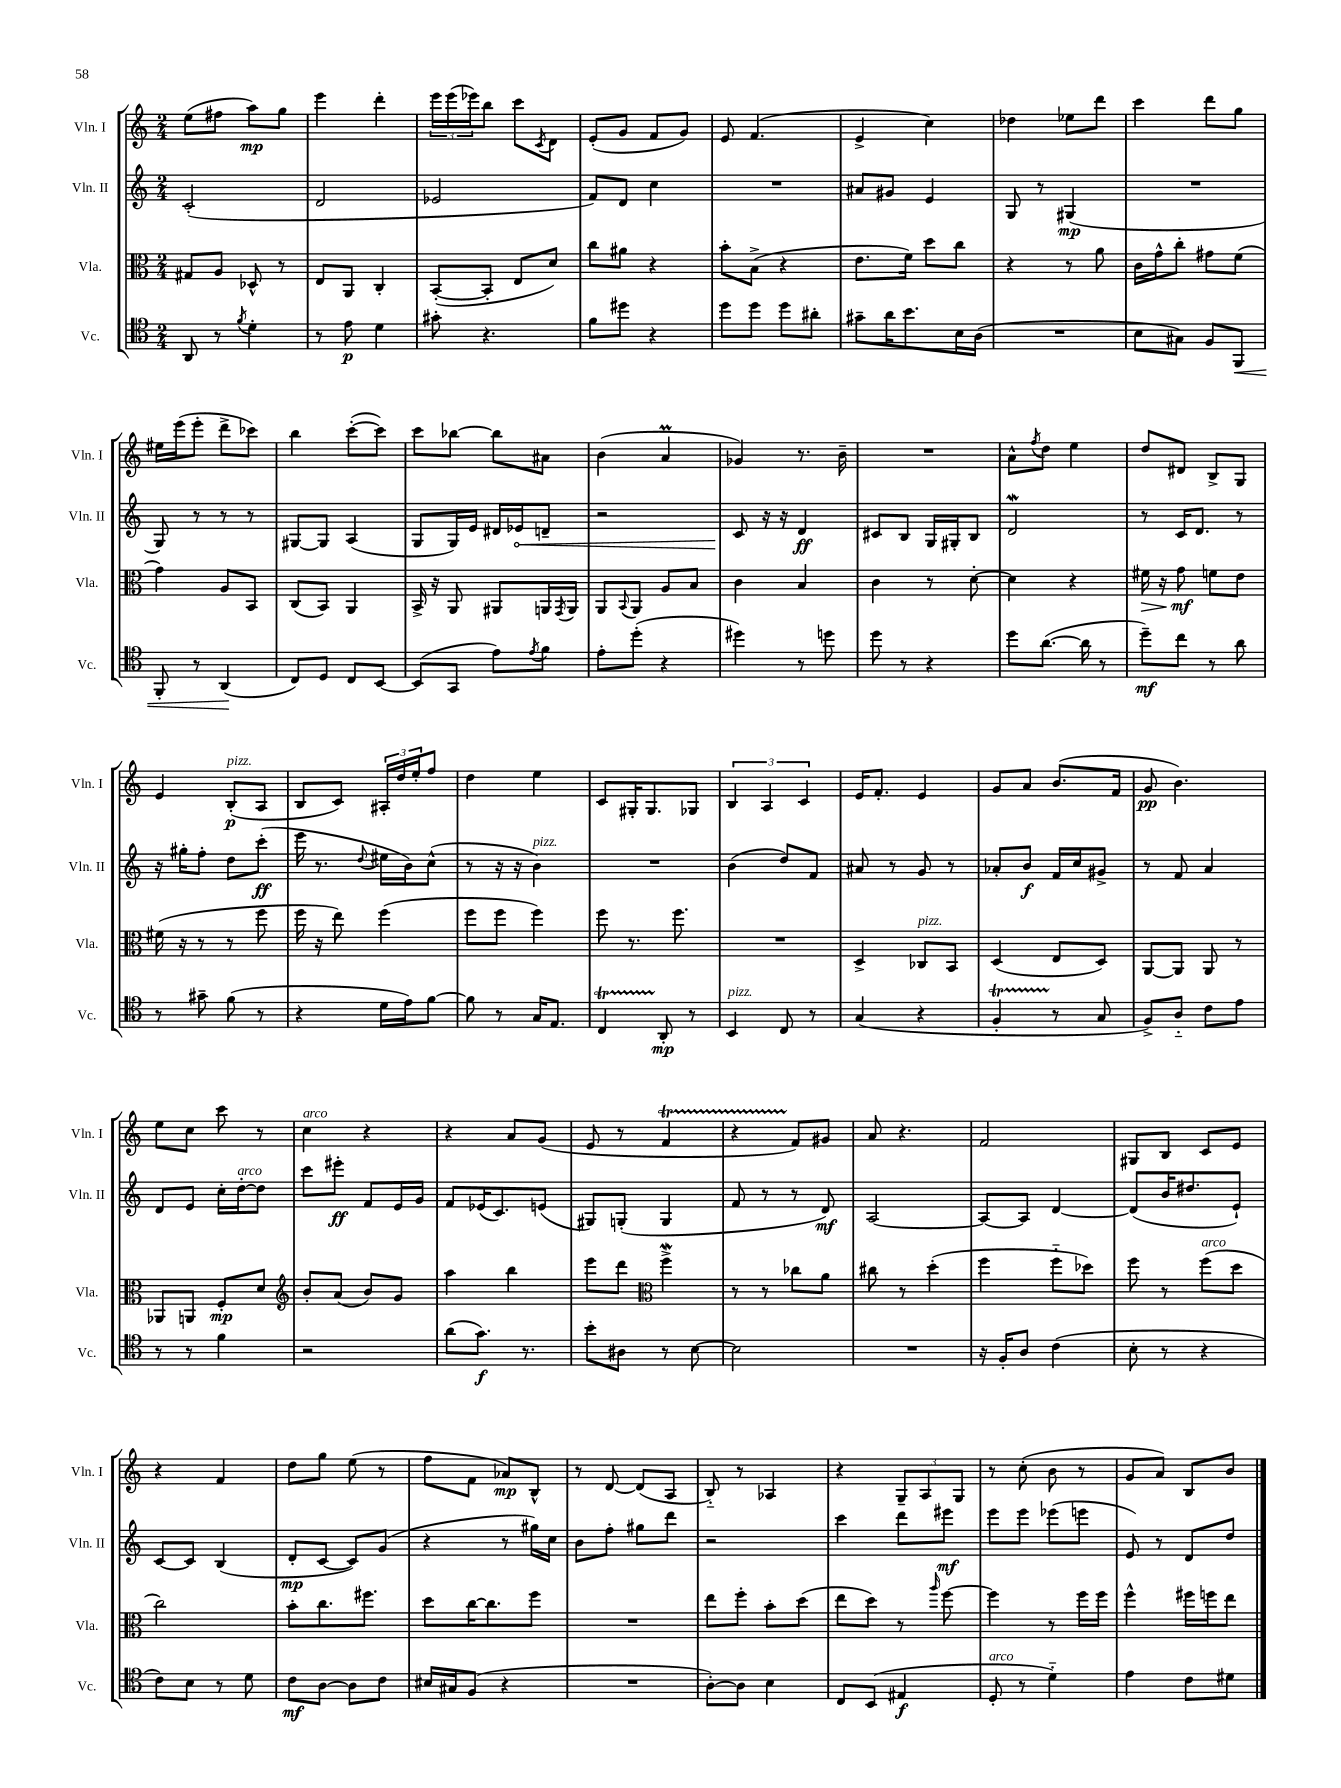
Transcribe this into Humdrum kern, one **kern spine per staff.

**kern	**kern	**kern	**kern
*staff4	*staff3	*staff2	*staff1
*clefC4	*clefC3	*clefG2	*clefG2
*k[]	*k[]	*k[]	*k[]
*M2/4	*M2/4	*M2/4	*M2/4
8AA/	8G#/L	(2c'/	(8ee\L
8r	8A/J	.	8ff#\J
8qf/	.	.	.
4d'\	8D-^^/	.	8aa\L)
.	8r	.	8gg\J
=	=	=	=
8r	8E/L	2d/	4eee\
8e\	8AA/J	.	.
4d\	4C'/	.	4ddd'\
=	=	=	=
8g#'\	([8BB'/L	2e-/	24eee\LL
.	.	.	(24eee\
.	.	.	24eee-\J)
4.r	8BB'/]J	.	8bb\J
.	8E/L	.	8ccc\L
.	.	.	8qc/
.	8d/J)	.	8d\J
=	=	=	=
8f\L	8cc\L	8f/L)	(8e'/L
8dd#\J	8a#\J	8d/J	8g/J
4r	4r	4cc\	8f/L
.	.	.	8g/J)
=	=	=	=
8dd\L	8b'\L	2r	8e/
8dd\J	(8B^\J	.	(4.f/
8dd\L	4r	.	.
8a#'\J	.	.	.
=	=	=	=
8g#~\L	8.e\L	8a#/L	4e^/
16a\K	.	8g#/J	.
8.b\	16f\Jk)	.	.
.	8dd\L	4e/	4cc\)
16B\L	8cc\J	.	.
(16A\JJ	.	.	.
=	=	=	=
2r	4r	8G/	4dd-\
.	.	8r	.
.	8r	(4G#/	8ee-\L
.	8a\	.	8ddd\J
=	=	=	=
8B\L	16c\LL	2r	4ccc\
.	16g^^\J	.	.
8G#\J)	8cc'\J	.	.
8F/L	8g#\L	.	8ddd\L
8FF/J	(8f\J	.	8gg\J
=	=	=	=
8FF'/	4g\)	8G/)	16ee#\LL
.	.	.	(16eee\J
8r	.	8r	8eee'\J
(4AA/	8A/L	8r	8ddd^\L
.	8BB/J	8r	8ccc-\J)
=	=	=	=
8C/L)	(8C/L	[8G#/L	4bb\
8D/J	8BB/J)	8G#/]J	.
8C/L	4AA/	(4A/	([8ccc'\L
[8BB/J	.	.	8ccc\]J)
=	=	=	=
(8BB/]L	16BB^/	8G/L	8ccc\L
.	16r	.	.
8GG/J	8AA/	16G/L)	[8bb-\J
.	.	16e/JJ	.
8e\L)	8AA#/L	16d#/LL	8bb-\]L
.	.	16e-/J	.
8qe/	.	.	.
8f\J	16AA/L	8d~/J	8a#\J
.	8qGG/	.	.
.	16AA/JJ	.	.
=	=	=	=
8e'\L	8AA/L	2r	(4b\
.	8qqBB/	.	.
(8dd'\J	8AA/J	.	.
4r	8A/L	.	4a/
.	8B/J	.	.
=	=	=	=
4dd#\)	4c\	8c/	4g-/)
.	.	16r	.
.	.	16r	.
8r	4B/	4d/	8.r
8dd\	.	.	.
.	.	.	16b~\
=	=	=	=
8dd\	4c\	8c#/L	2r
8r	.	8B/J	.
4r	8r	16G/LL	.
.	.	16G#'/J	.
.	[8d'\	8B/J	.
=	=	=	=
8dd\L	4d\]	2d/	8a^^\L
.	.	.	8qff/
([8.a\J	.	.	8dd\J
.	4r	.	4ee\
16a\]	.	.	.
8r	.	.	.
=	=	=	=
8dd~\L)	16f#\	8r	8dd/L
.	16r	.	.
8cc\J	8g\	16c/LK	8d#/J
.	.	8.d/J	.
8r	8f\L	.	8B^/L
8a\	8e\J	8r	8G/J
=	=	=	=
8r	(16f#\	16r	4e/
.	16r	16gg#'\LK	.
8g#~\	8r	8ff'\J	.
(8f\	8r	8dd\L	(8B'/L
8r	8ff\	(8ccc'\J	8A/J
=	=	=	=
4r	16ff\	16eee\	8B/L
.	16r	8.r	.
.	8ee\)	.	8c/J)
.	.	8qqdd/	.
16d\LL	(4ff\	16ee#\LL	24A#'/LL
.	.	.	24dd/
16e\J)	.	16b\J)	.
.	.	.	24ee'/J
[8f\J	.	(8cc^^\J	8ff/J
=	=	=	=
8f\]	8ff\L	8r	4dd\
8r	8ff\J	16r	.
.	.	16r	.
16G/LK	4ff\)	4b\)	4ee\
8.E/J	.	.	.
=	=	=	=
4C/	8ff\	2r	8c/L
.	8.r	.	16G#'/K
.	.	.	8.G#/
8AA'/	.	.	.
.	8.ff\	.	.
8r	.	.	8G-/J
=	=	=	=
4BB/	2r	(4b\	6B/
.	.	.	6A/
8C/	.	8dd/L)	.
.	.	.	6c/
8r	.	8f/J	.
=	=	=	=
(4G/	4D^/	8a#/	16e/LK
.	.	.	8.f'/J
.	.	8r	.
4r	8C-/L	8g/	4e/
.	8BB/J	8r	.
=	=	=	=
4F'/	(4D/	8a-'/L	8g/L
.	.	8b/J	8a/J
8r	8E/L	16f/LL	(8.b/L
.	.	16cc/J	.
8G/	8D/J)	8g#^/J	.
.	.	.	16f/Jk
=	=	=	=
8F^/L)	[8AA/L	8r	8g/
8A'~/J	8AA/]J	8f/	4.b\)
8c\L	8AA/	4a/	.
8e\J	8r	.	.
=	=	=	=
8r	8AA-/L	8d/L	8ee\L
8r	8AA/J	8e/J	8cc\J
4f\	8F'/L	16cc'\LL	8ccc\
.	.	[16dd'\J	.
.	8d/J	8dd\]J	8r
=	=	=	=
*	*clefG2	*	*
2r	8b'/L	8ccc\L	4cc\
.	(8a/J	8eee#'\J	.
.	8b/L)	8f/L	4r
.	8g/J	16e/L	.
.	.	16g/JJ	.
=	=	=	=
(8a\L	4aa\	8f/L	4r
8.g\J)	.	(16e-/K	.
.	.	8.c/)	.
.	4bb\	.	8a/L
8.r	.	.	.
.	.	(8e/J	(8g/J
=	=	=	=
8b'\L	8eee\L	8G#/L)	8e/
8A#\J	8ddd\J	(8G'/J	8r
*	*clefC3	*	*
8r	4ff^\	4G/	4f/
[8B\	.	.	.
=	=	=	=
2B\]	8r	8f/	4r
.	8r	8r	.
.	8cc-\L	8r	8f/L)
.	8a\J	8d/)	8g#/J
=	=	=	=
2r	8cc#\	[2A/	8a/
.	8r	.	4.r
.	(4dd'\	.	.
=	=	=	=
16r	4ff\	8A/_L	2f/
16F'/LK	.	.	.
8A/J	.	8A/]J	.
(4c\	8ff'~\L	[4d/	.
.	8dd-\J)	.	.
=	=	=	=
8B'\	8ff\	(8d/]L	8G#/L
8r	8r	16b/K	8B/J
.	.	8.dd#/	.
4r	(8ff\L	.	8c/L
.	8dd\J	8e`/J)	8e/J
=	=	=	=
8c\L)	2cc\)	[8c/L	4r
8B\J	.	8c/]J	.
8r	.	(4B/	4f/
8d\	.	.	.
=	=	=	=
8c\L	8b'\L	8d'/L	8dd\L
[8A\J	8.cc\	[8c/J	8gg\J
8A\]L	.	8c/]L)	(8ee\
.	8.ff#\J	.	.
8c\J	.	(8g/J	8r
=	=	=	=
16B#/LL	8dd\L	4r	8ff\L
16G#/J	.	.	.
(8F/J	[16cc\K	.	8f\J
.	8.cc\]	.	.
4r	.	8r	8a-/L)
.	8ff\J	16gg#\LL)	8B^^/J
.	.	16cc\JJ	.
=	=	=	=
2r	2r	8b\L	8r
.	.	8ff'\J	[8d/
.	.	8gg#\L	(8d/]L
.	.	8ddd\J	8A/J
=	=	=	=
[8A'\L)	8ee\L	2r	8B'~/)
8A\]J	8ff'\J	.	8r
4B\	8b'\L	.	4A-/
.	(8dd\J	.	.
=	=	=	=
8C/L	8ee\L	4ccc\	4r
(8BB/J	8dd\J)	.	.
4E#/	8r	8ddd\L	12G~/L
.	.	.	12A/
.	16qqaa/	.	.
.	[8ff\	8eee#\J	.
.	.	.	12G/J
=	=	=	=
8D'/	4ff\]	8eee\L	8r
8r	.	8eee\J	(8cc'\
4d'~\)	8r	(8eee-\L	8b\
.	16ff\LL	8eee\J	8r
.	16ff\JJ	.	.
=	=	=	=
4e\	4ff^^\	8e/)	8g/L
.	.	8r	8a/J)
8c\L	16ff#\LL	8d/L	8B/L
.	16ff\J	.	.
8d#\J	8ee\J	8dd/J	8b/J
==	==	==	==
*-	*-	*-	*-
